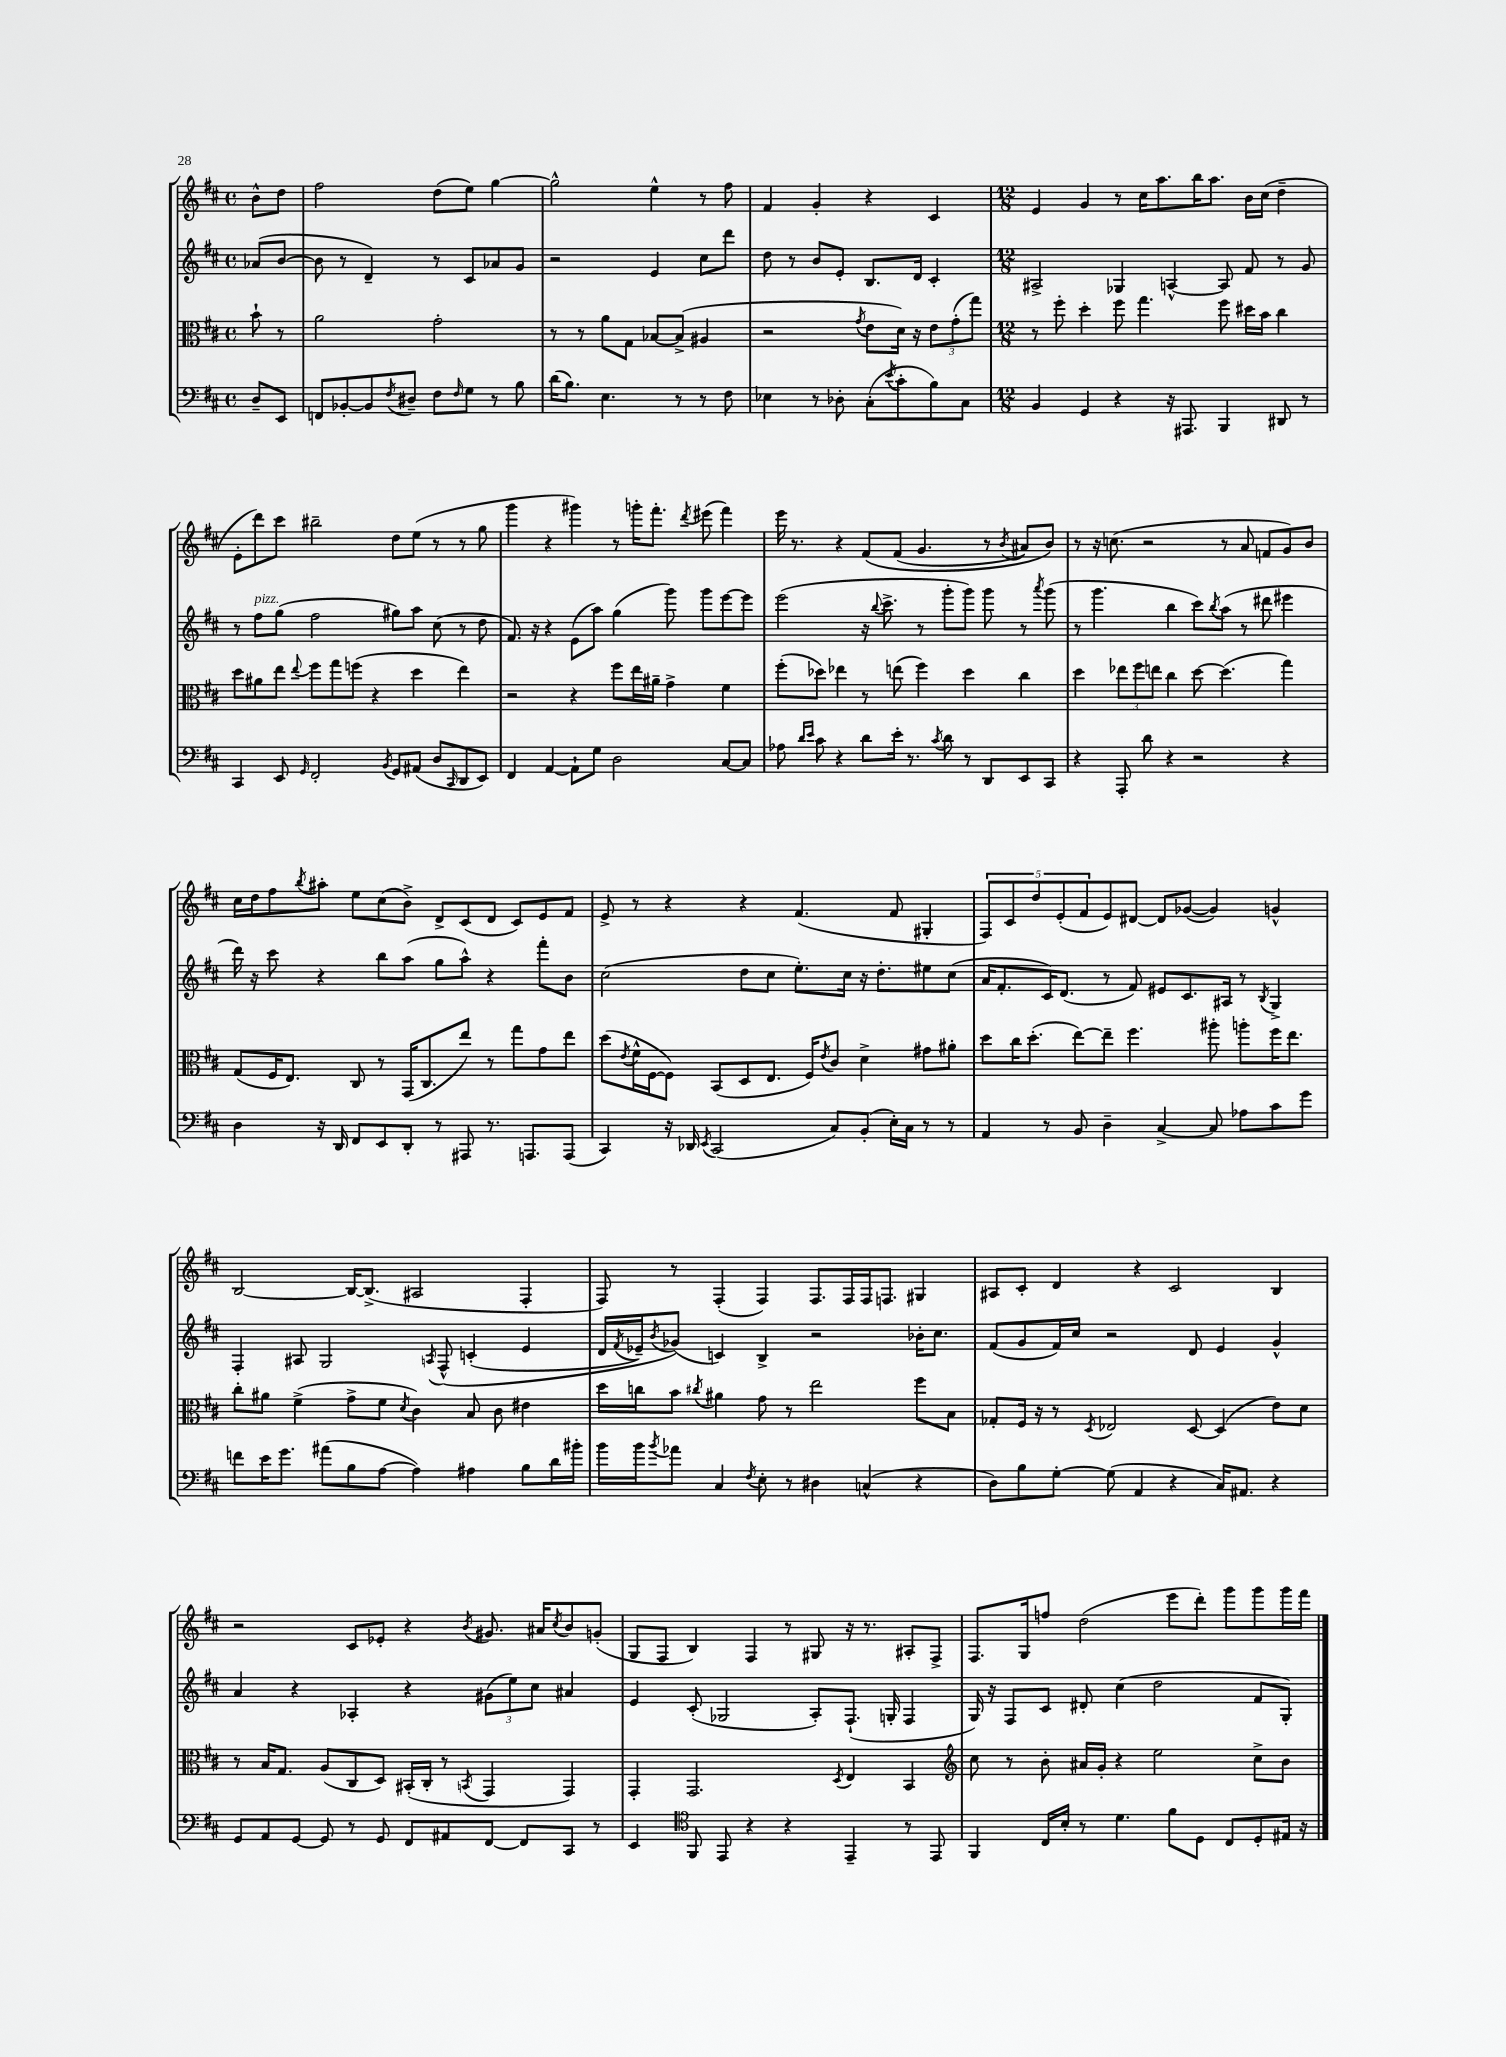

**kern	**kern	**kern	**kern
*part4	*part3	*part2	*part1
*staff4	*staff3	*staff2	*staff1
*clefF4	*clefC3	*clefG2	*clefG2
*k[f#c#]	*k[f#c#]	*k[f#c#]	*k[f#c#]
*M4/4	*M4/4	*M4/4	*M4/4
*met(c)	*met(c)	*met(c)	*met(c)
=	=	=	=
8D~/L	8b`\	(8a-X/L	8b^^\L
8EE/J	8r	[8b/J	8dd\J
=1	=1	=1	=1
8FFn/L	2a\	8b\]	2ff#\
[8BB-X'/	.	8r	.
8BB-/]	.	4d~/)	.
8qF#/	.	.	.
8D#X~/J	.	.	.
8F#\L	2g'\	8r	(8dd\L
16qqF#/	.	.	.
8G\J	.	8c#/L	8ee\J)
8r	.	8a-X/	[4gg\
8B\	.	8g/J	.
=2	=2	=2	=2
(16d\KL	8r	2r	2gg^^\]
8.B\J)	.	.	.
.	8r	.	.
4.E\	8a\L	.	.
.	8G\J	.	.
.	[8B-X/L	4e/	4ee^^\
8r	(8B-^/J]	.	.
8r	4A#X/	8cc#\L	8r
8F#\	.	8ddd\J	8ff#\
=3	=3	=3	=3
4E-X\	2r	8dd\	4f#/
.	.	8r	.
8r	.	8b/L	4g'/
8D-X'\	.	8e'/J	.
.	8qg/	.	.
(8C#'\L	8e\L	8.B/L	4r
8qe/	.	.	.
8c#'\	16d\Jk)	.	.
.	16r	16d/Jk	.
8B\)	12e\L	4c#'/	4c#/
.	(12g'\	.	.
8C#\J	.	.	.
.	12gg\J)	.	.
=4	=4	=4	=4
*M12/8	*M12/8	*M12/8	*M12/8
4BB/	8r	2A#X^/	4e/
.	8ff#'\	.	.
4GG/	4dd'\	.	4g/
4r	8ff#\	4G-X/	8r
.	4.gg\	.	16cc#\KL
.	.	.	8.aa\
16r	.	[4An^^/	.
8.AAA#X/	.	.	.
.	.	.	16bb\K
.	.	.	8.aa\J
4BBB/	8ff#\	8A/]	.
.	16dd#X\LL	8f#/	16b\LL
.	16b\JJ	.	(16cc#\JJ
8DD#X/	4cc#\	8r	4dd~\
8r	.	8g/	.
!!LO:LB:g=z
=5	=5	=5	=5
4CC#/	8dd\L	8r	8e'\L
!	!	!LO:TX:a:i:t=pizz.	!
.	8a#X\	8ff#\L	8ddd\)
8EE/	8ee\J	(8gg\J	8ccc#\J
16qqGG/	8qqee/	.	.
2FF#'/	8ff#\L	2ff#\	2bb#X~\
.	8gg\	.	.
.	(8ffn\J	.	.
.	4r	.	.
8qBB/	.	.	.
8GG/L	.	8gg#X\L)	8dd\L
(8AA#X/J	4dd\	8aa\J	(8ee\J
8D/L	.	(8cc#\	8r
16qqCC#/	.	.	.
8DD/	4ee\)	8r	8r
8EE/J)	.	8dd\	8gg\
=6	=6	=6	=6
4FF#/	2r	8.f#/)	4ggg\
.	.	16r	.
[4AA/	.	4r	4r
8AA`\L]	4r	(8e\L	4ggg#X\)
8G\J	.	8aa\J)	.
2D\	8ff#\L	(4gg\	8r
.	16ee\L	.	16gggn'\KL
.	16a#X~\JJ	.	8.fff#'\J
.	4g^\	8ggg\)	.
.	.	.	8qddd/
.	.	8ggg\L	(8eee#X\
[8C#/L	4f#\	[8eee\	4fff#\)
8C#/J]	.	8eee\J]	.
=7	=7	=7	=7
8A-X\	(8ff#'\L	(2eee\	16eee\
.	.	.	8.r
16qqd/LL	.	.	.
16qqe/JJ	.	.	.
8c#\	8dd-X\J)	.	.
4r	4ee-X\	.	4r
8d\L	8r	16r	(8f#/L
.	.	8qqbb/	.
.	.	8.ccc#^\	.
16e'\Jk	(8een\	.	(8f#/J
8.r	.	.	.
.	4ff#\)	8r	4.g/
8qc#/	.	.	.
8d\	.	8ggg'\L	.
8r	4dd-\	8ggg\J)	.
8DD/L	.	8ggg\	8r
.	.	.	8qb/
8EE/	4cc#\	8r	8a#X/L)
.	.	8qaaa/	.
8CC#/J	.	(8ggg\	8b/J)
=8	=8	=8	=8
4r	4dd\	8r	8r
.	.	4.ggg\	16r
.	.	.	(8.ccn\
8AAA'/	12ee-X\L	.	.
.	12ff#\	.	.
8d\	.	.	2r
.	12een\J	.	.
4r	4cc#\	4bb\	.
2r	[8dd\	8ccc#\L)	.
.	.	8qbb/	.
.	(4.dd\]	(8aa\J	8r
.	.	8r	8a/
.	.	8ddd#X\	8fn/L
4r	4gg\)	4eee#X\	8g/)
.	.	.	8b/J
!!LO:LB:g=z
=9	=9	=9	=9
4D\	(8G/L	16ddd\)	16cc#\LL
.	.	16r	16dd\J
.	16F#/K	8ccc#\	8ff#\
.	8.E/J)	.	.
.	.	.	8qbb/
16r	.	4r	8aa#X'\J
16DD/	.	.	.
8FF#/L	8C#/	.	8ee\L
8EE/	8r	8bb\L	(8cc#\
8DD'/J	(16GG/KL	(8aa\J	8b^\J)
.	8.C#/	.	.
8r	.	8gg\L	8d^/L
8AAA#X/	8ee/J)	8aa^^\J)	(8c#/
8.r	8r	4r	8d/J
.	8gg\L	.	8c#/L)
8.AAAn/L	.	.	.
.	8g\	8fff#'\L	8e/
(8AAA/J	8ee\J	8b\J	8f#/J
=10	=10	=10	=10
4CC#/)	(8dd\L	(2cc#\	8e^/
.	8qe/	.	.
.	16f#^^\L	.	8r
.	[16F#\J	.	.
16r	8F#\J])	.	4r
16DD-X/	.	.	.
8qEE/	.	.	.
(2CC#/	(8BB/L	.	.
.	8D/	8dd\L	4r
.	8.E/J	8cc#\J	.
.	.	8.ee'\L)	(4.f#/
.	16F#/KL)	.	.
.	8qe/	.	.
8C#/L)	8c#/J	.	.
.	.	16cc#\Jk	.
(8BB'/J	4d^\	16r	.
.	.	8.dd'\L	.
16E'\LL)	.	.	8f#/
16C#\JJ	.	.	.
8r	8g#X\L	8ee#X\	4G#X'/
8r	8a#X'\J	(8cc#\J	.
=11	=11	=11	=11
4AA/	8dd\L	16a/KL	10F#/L)
.	.	8.f#'/	.
.	.	.	10c#/
.	16cc#\K	.	.
.	(8.dd'\J	.	.
.	.	.	10dd/
8r	.	16c#/K)	.
.	.	.	(10e'/
.	.	(8.d/J	.
8BB/	[8ee\L)	.	.
.	.	.	10f#/
4D~\	8ee~\J]	8r	8e/)
.	4.ff#\	8f#/)	[8d#X/J
[4C#^/	.	8e#X/L	8d#/L]
.	.	8.c#/	([8g-X/J
8C#/]	8aa#X'\	.	4g-/])
.	.	16A#X/Jk	.
8A-X\L	8aan'\L	8r	.
.	.	8qB/	.
8c#\	16ff#\K	4G^/	4gn^^/
.	8.ee\J	.	.
8g\J	.	.	.
!!LO:LB:g=z
=12	=12	=12	=12
8fn\L	8cc#'\L	4F#'/	[2B/
16e\K	8a#X\J	.	.
8.g\J	.	.	.
.	(4f#^\	8A#X/	.
(8a#X\L	.	2G/	.
8B\	8g^\L	.	16B/KL_
.	.	.	(8.B^/J]
[8A\J	8f#\J	.	.
.	8qd/	.	.
4A\])	4c#\)	.	2A#X/
.	.	8qAn/	.
.	.	(8F#^^/	.
4A#X\	8B/	(4cn'/	.
.	8c#\	.	.
8B\L	4e#X\	4e/	4F#'/
16d\L	.	.	.
16b#X'\JJ	.	.	.
=13	=13	=13	=13
16b\LL	16dd\LL	16d/LL	8F#/)
.	.	8qf#/	.
16b\J	16ccn\J	16e-X~/J)	.
8qb/	.	8qb/	.
8a-X\J	8b\J	(8g-X/J)	8r
.	8qcc#X/	.	.
4C#/	4a#X\	4cn/)	(4F#'/
8qF#/	.	.	.
8E'\	8g\	4B^/	4F#/)
8r	8r	.	.
4D#X\	2ee\	2r	8.F#/L
.	.	.	16F#/L
(4Cn^^/	.	.	16F#/J
.	.	.	8.Fn/J
4r	8ff#\L	16b-X'\KL	4G#X/
.	.	8.cc#\J	.
.	8B\J	.	.
=14	=14	=14	=14
8D\L)	8G-X'/L	(8f#/L	8A#X/L
8B\	16F#/Jk	8g/	8c#'/J
.	16r	.	.
[8G'\J	8r	16f#/L)	4d/
.	.	16cc#/JJ	.
.	8qD/	.	.
(8G\]	2E-X/	2r	.
4AA/	.	.	4r
4r	.	.	2c#/
.	[8D/	8d/	.
16C#/KL)	(4D/]	4e/	.
8.AA#X/J	.	.	.
4r	8e\L)	4g^^/	4B/
.	8d\J	.	.
!!LO:LB:g=z
=15	=15	=15	=15
8GG/L	8r	4a/	2r
8AA/	16B/KL	.	.
.	8.G/J	.	.
[8GG/J	.	4r	.
8GG/]	(8A/L	.	.
8r	8C#/	4A-X'/	8c#/L
8GG/	8D/J)	.	8e-X'/J
8FF#/L	(16BB#X'/LL	4r	4r
.	16C#'/JJ	.	.
8AA#X/	8r	.	.
.	8qBBn/	.	8qb/
[8FF#/J	4GG/	(12g#X\L	8.g#X/
.	.	12ee\)	.
8FF#/L]	.	.	.
.	.	12cc#\J	.
.	.	.	16a#X/KL
.	.	.	8qcc#/
8CC#/J	4GG/)	4a#X/	8b/
8r	.	.	(8gn'/J
=16	=16	=16	=16
4EE/	4GG'/	4e/	8G/L
.	.	.	8F#/J
*clefC4	*	*	*
8FF#/	2.GG/	(8c#'/	4B/)
8EE/	.	2G-X/	.
4r	.	.	4F#/
4r	.	.	8r
.	.	8A'/L)	8G#X/
.	8qD/	.	.
4EE~/	4E/	(8.F#`/J	16r
.	.	.	8.r
.	.	16Gn'/	.
8r	4BB/	4F#/	8A#X'/L
8EE/	.	.	8F#^/J
=17	=17	=17	=17
*	*clefG2	*	*
4FF#/	8cc#\	16G/)	8.F#/L
.	.	16r	.
.	8r	8F#/L	.
.	.	.	16G/k
16C#/LL	8b'\	8c#/J	8ffn/J
16B'/JJ	.	.	.
8r	16a#X/LL	8d#X'/	(2dd\
.	16g'/JJ	.	.
4.d\	4r	(4cc#\	.
.	2ee\	2dd\	.
8f#\L	.	.	8eee\L
8D\J	.	.	8ddd'\J)
8C#/L	.	.	8ggg\L
8D'/	8cc#^\L	8f#/L	8ggg\
16E#X/Jk	8b\J	8G'/J)	16ggg\L
16r	.	.	16fff#\JJ
==	==	==	==
*-	*-	*-	*-
